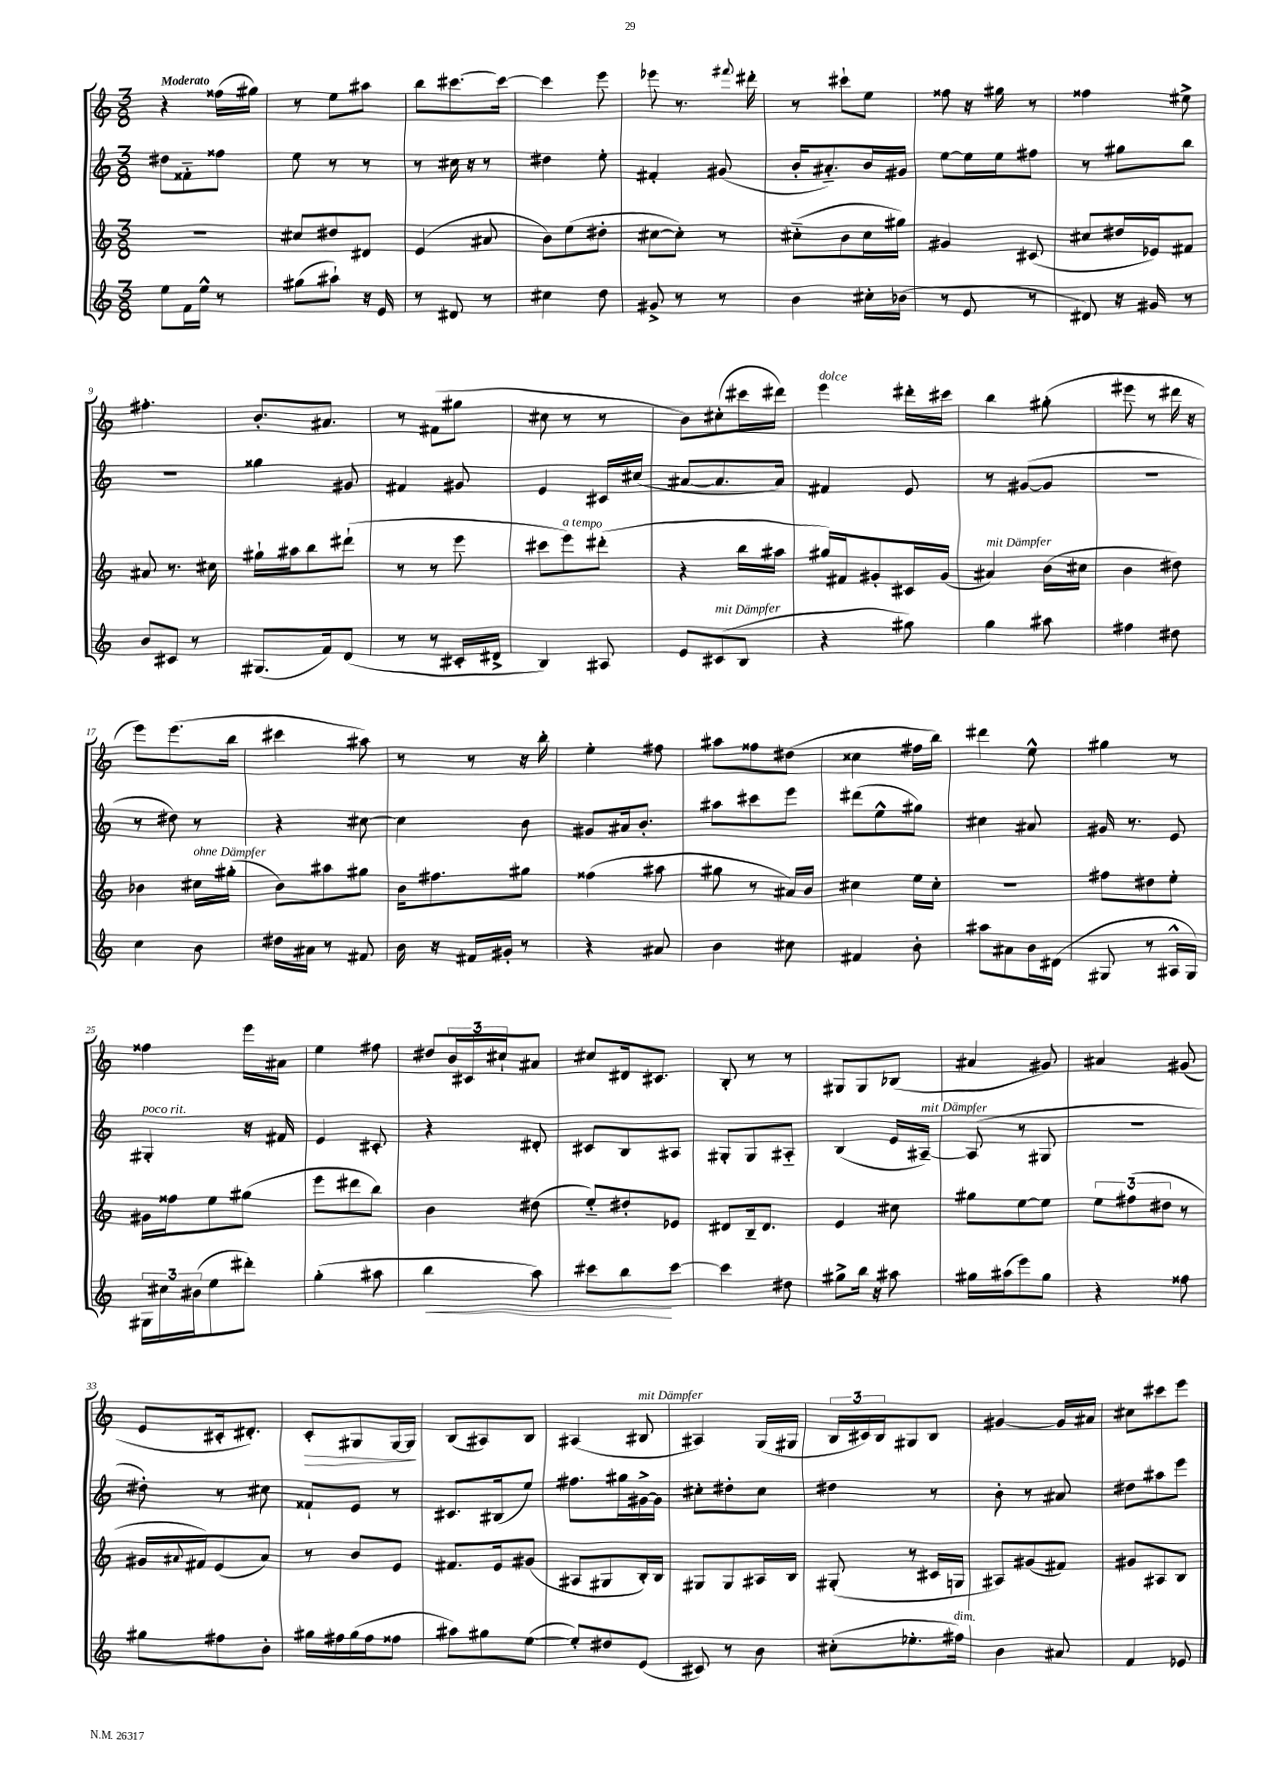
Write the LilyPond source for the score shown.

<<
\new StaffGroup <<
\new Staff = "s0" {
    \clef treble \key c \major \numericTimeSignature \time 3/8 \tempo "Moderato"
    r4 fisis''16( gis''16) |
    r8 e''8 ais''8 |
    b''8 cis'''8.~ cis'''16~ |
    cis'''4 e'''8 |
    ees'''8 r8. \appoggiatura { fis'''8 } dis'''16-. |
    r8 cis'''8-! e''8 |
    fisis''8 r16 gis''16 r8 |
    fisis''4 eis''8-> |
    fis''4.-. |
    b'8.-. ais'8. |
    r8 fis'8( gis''8 |
    cis''8 r8 r8 |
    b'8) cis''8-.( cis'''16 dis'''16) |
    e'''4^\markup { \italic "dolce" } dis'''16-. cis'''16 |
    b''4 gis''8-.( |
    eis'''8 r8 dis'''16 r16 |
    e'''8) e'''8.( b''16 |
    cis'''4 ais''8) |
    r8 r8 r16 b''16-. |
    e''4-. fis''8 |
    ais''8 fisis''8 dis''8( |
    cisis''4 fis''16 b''16) |
    dis'''4 e''8-^ |
    gis''4 r8 |
    fisis''4 e'''16 ais'16 |
    e''4 fis''8 |
    dis''8 \tuplet 3/2 { b'16 cis'16 cis''16-! } ais'8 |
    cis''8 dis'16 cis'8. |
    b8-. r8 r8 |
    gis8 gis8 bes8( |
    ais'4 gis'8) |
    ais'4 gis'8( |
    e'8 cis'16-. dis'8.-.) |
    c'8-.\> gis8 gis16~ gis16\! |
    b8( ais8) b8 |
    ais4( bis8^\markup { \italic "mit Dämpfer" } |
    ais4) g16( gis16 |
    \tuplet 3/2 { b16 cis'16) b16 } gis8 b8 |
    gis'4~ gis'16 ais'16 |
    cis''8 cis'''8 e'''8 \bar "|." |
}
\new Staff = "s1" {
    \clef treble \key c \major \numericTimeSignature \time 3/8
    dis''8 fisis'8-_ fisis''8 |
    e''8 r8 r8 |
    r8 cis''16 r16 r8 |
    dis''4 e''8-. |
    fis'4-. gis'8( |
    b'16-. ais'8.-_) b'16 gis'16 |
    e''8~ e''16 e''16 fis''8 |
    r8 gis''8 b''8 |
    r4. |
    gisis''4 gis'8 |
    fis'4 gis'8 |
    e'4 cis'16 cis''16( |
    ais'8~ ais'8. ais'16) |
    fis'4 e'8 |
    r8 gis'8~( gis'8 |
    R4. |
    r8 dis''8) r8 |
    r4 cis''8~ |
    cis''4 b'8 |
    gis'8 ais'16 b'8.-. |
    ais''8 cis'''8 e'''8 |
    dis'''8( e''8-^ gis''8) |
    cis''4 ais'8 |
    gis'16 r8. e'8 |
    gis4-.^\markup { \italic "poco rit." } r16 fis'16 |
    e'4 cis'8-. |
    r4 dis'8-. |
    cis'8 b8 ais8 |
    gis8-. gis8 ais8-_ |
    b4( e'16 ais16~--^\markup { \italic "mit Dämpfer" }) |
    ais8( r8 gis8 |
    R4. |
    dis''8-.) r8 cis''8 |
    fisis'8-! e'8 r8 |
    cis'8. bis16( e''8) |
    fis''8. gis''16 gis'16~-> gis'16 |
    cis''8-. dis''8-. cis''8 |
    dis''4 r8 |
    b'8-. r8 ais'8 |
    dis''8 ais''8 e'''8 \bar "|." |
}
\new Staff = "s2" {
    \clef treble \key c \major \numericTimeSignature \time 3/8
    R4. |
    cis''8 dis''8 dis'8 |
    e'4( ais'8 |
    b'8) e''8( dis''8-. |
    cis''8~ cis''8-.) r8 |
    cis''8-_( b'8 cis''16 gis''16) |
    gis'4 cis'8( |
    cis''8 dis''16 ees'16) fis'8 |
    ais'8 r8. cis''16 |
    gis''16-! ais''16 b''8 dis'''8-!( |
    r8 r8 e'''8 |
    cis'''8 e'''8^\markup { \italic "a tempo" }) dis'''8-.( |
    r4 b''16 ais''16 |
    gis''16) fis'16 gis'8-. cis'16 gis'16( |
    ais'4^\markup { \italic "mit Dämpfer" }) b'16( cis''16 |
    b'4 dis''8) |
    bes'4 cis''16^\markup { \italic "ohne Dämpfer" } gis''16-.( |
    b'8) ais''8 gis''8 |
    b'16 fis''8. gis''8 |
    fisis''4( ais''8 |
    gis''8 r8 ais'16) b'16 |
    cis''4 e''16 cis''16-. |
    R4. |
    fis''8 dis''8 e''8-. |
    gis'16 fisis''16 e''8 gis''8( |
    e'''8 dis'''8 b''8) |
    b'4 dis''8( |
    e''8-_) dis''8-. ees'8 |
    dis'8 b16-- dis'8. |
    e'4 cis''8 |
    gis''8 e''8~ e''8 |
    \tuplet 3/2 { e''8 fis''8( dis''8 } r8 |
    gis'16 \appoggiatura { ais'8 } fis'16) e'8( ais'8) |
    r8 b'8 e'8 |
    fis'8. e'16 gis'8( |
    ais8 gis8 b16-.) b16 |
    gis8 gis8 ais16 b16 |
    gis8-.( r8 cis'16 g16 |
    ais8) gis'8( fis'8) |
    gis'8 ais8 b8 \bar "|." |
}
\new Staff = "s3" {
    \clef treble \key c \major \numericTimeSignature \time 3/8
    e''8 f'16 e''16-^ r8 |
    gis''8( ais''8-!) r16 e'16 |
    r8 dis'8 r8 |
    cis''4 d''8 |
    gis'8-> r8 r8 |
    b'4 cis''16-. bes'16( |
    r8 e'8 r8 |
    dis'8) r16 gis'16 r8 |
    b'8 cis'8 r8 |
    gis8.( f'16) d'8( |
    r8 r8 cis'16-. dis'16-> |
    b4) ais8 |
    e'8 cis'8^\markup { \italic "mit Dämpfer" }( b8 |
    r4 gis''8) |
    g''4 ais''8 |
    fis''4 dis''8 |
    c''4 b'8 |
    dis''16 ais'16 r8 fis'8 |
    b'16 r16 fis'16 gis'16-. r8 |
    r4 ais'8 |
    b'4 cis''8 |
    fis'4 b'8-. |
    ais''8 ais'8 b'16 dis'16( |
    gis8 r8 ais16-^ gis16) |
    \tuplet 3/2 { gis16 cis''16 bis'16( } e''8 dis'''8-.) |
    g''4-.( ais''8 |
    b''4\< a''8) |
    cis'''8 b''8\! cis'''8~ |
    cis'''4 dis''8 |
    gis''8-> b''16 r16 ais''8 |
    gis''16 ais''16( e'''8) gis''8 |
    r4 fisis''8 |
    gis''8 fis''8 b'8-. |
    gis''16 fis''16 gis''16( fis''16 fisis''8 |
    ais''8) gis''8 e''8~( |
    e''8-.) dis''8 e'8( |
    cis'8) r8 b'8 |
    cis''8-.( ees''8.-. fis''16^\markup { \italic "dim." }) |
    b'4 ais'8 |
    f'4 ees'8 \bar "|." |
}
>>
>>
